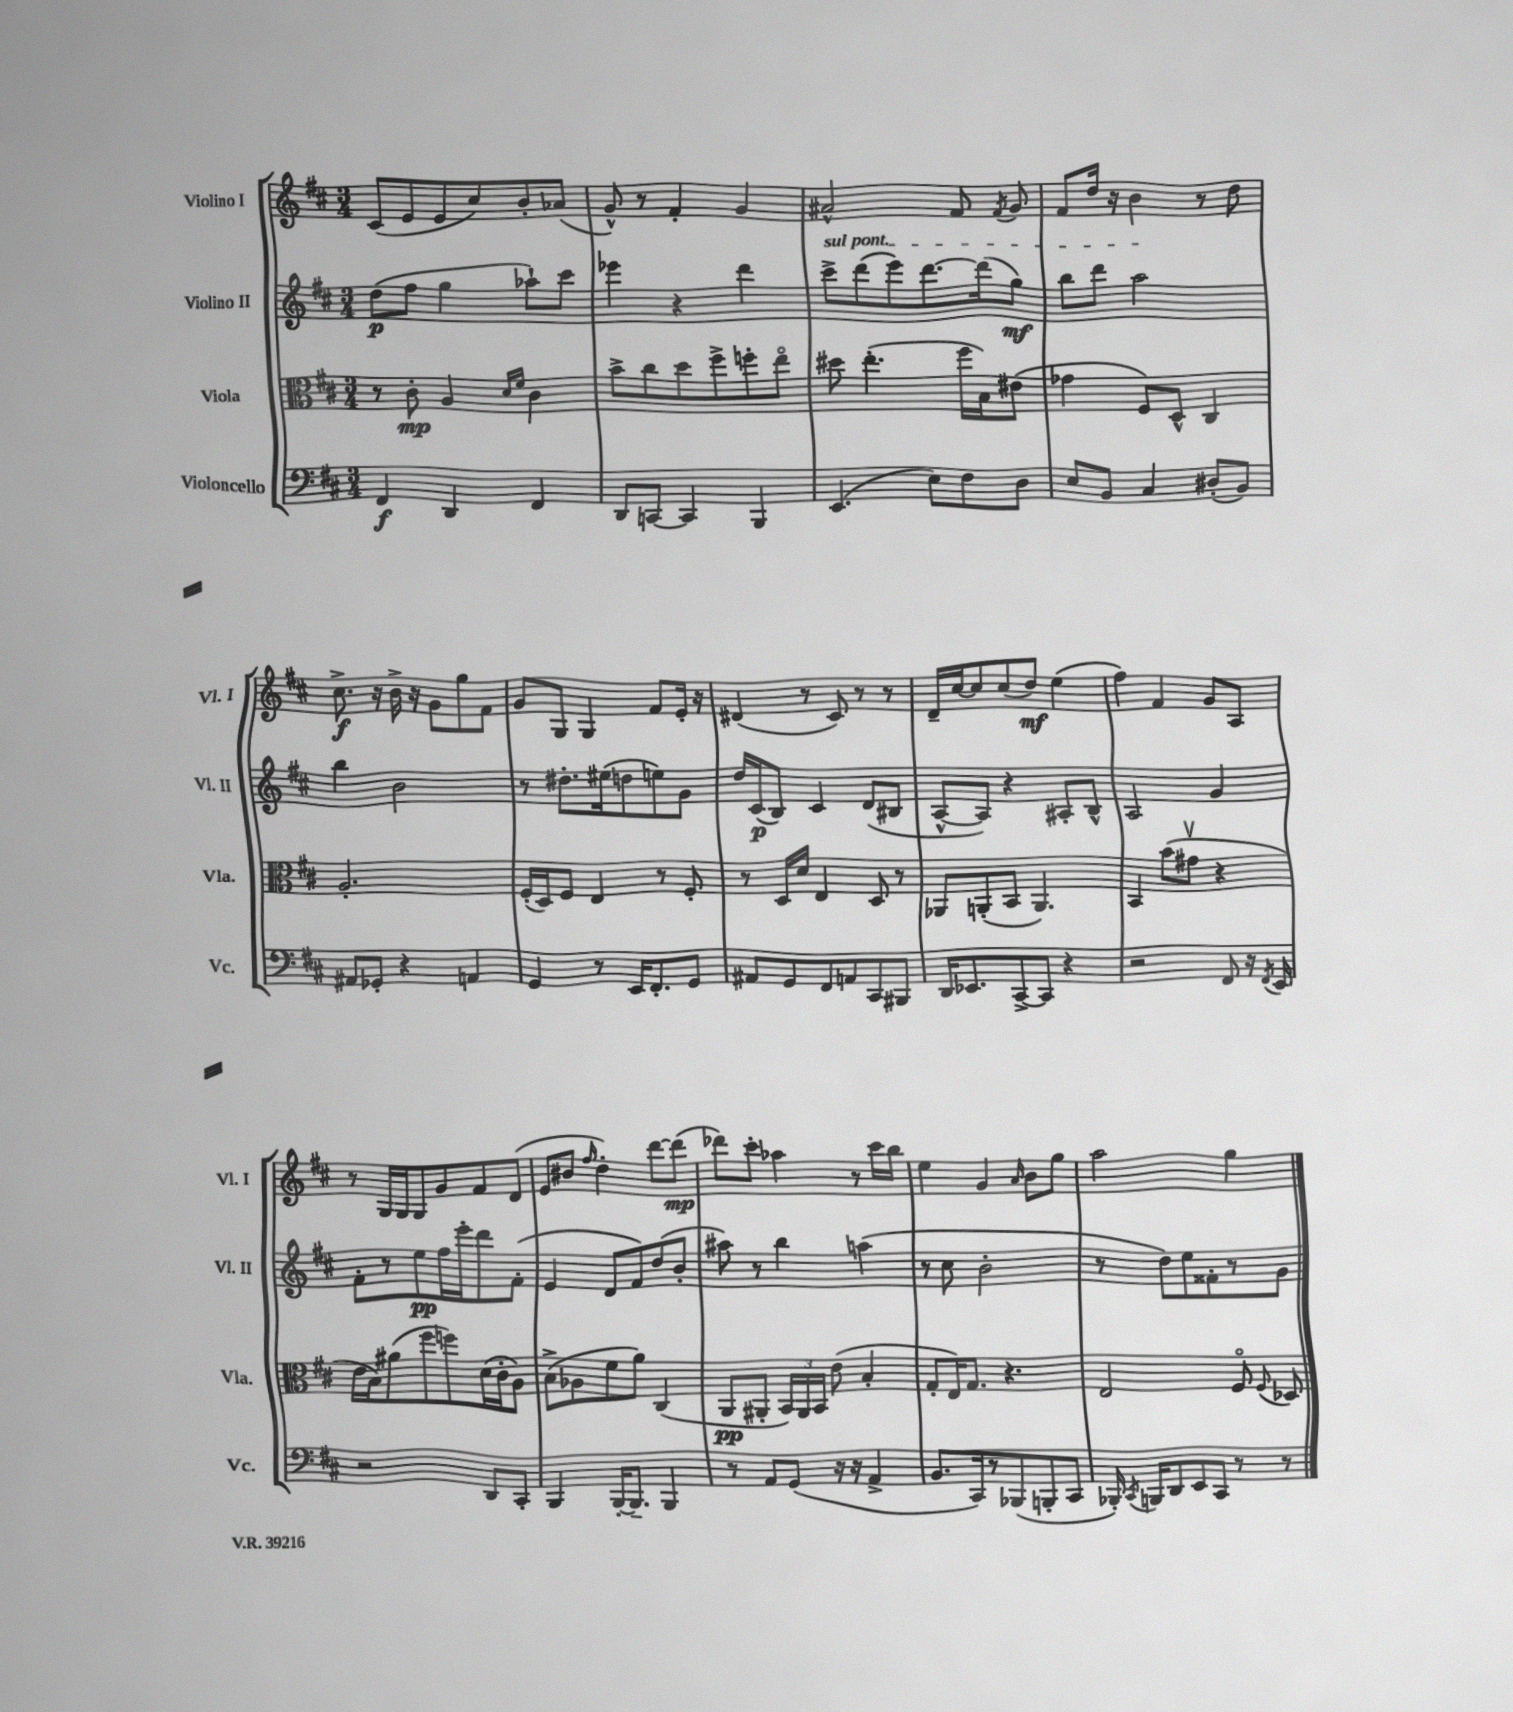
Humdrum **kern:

**kern	**kern	**kern	**kern
*staff4	*staff3	*staff2	*staff1
*clefF4	*clefC3	*clefG2	*clefG2
*k[f#c#]	*k[f#c#]	*k[f#c#]	*k[f#c#]
*M3/4	*M3/4	*M3/4	*M3/4
4FF#/	8r	(8dd\L	(8c#/L
.	8c#'\	8ff#\J	8e/
4DD/	4A/	4gg\	8e/
.	.	.	8cc#/)
.	16qqd/LL	.	.
.	16qqf#/JJ	.	.
4FF#/	4c#\	8aa-`\L)	8b'/
.	.	8ccc#\J	(8a-/J
=	=	=	=
8DD/L	8b^\L	4eee-\	8g^^/)
[8CC/J	8cc#\	.	8r
4CC/]	8dd\	4r	4f#'/
.	8ff#^\	.	.
4BBB/	8ff'\	4ddd\	4g/
.	8eeo\J	.	.
=	=	=	=
(4.EE/	8dd#\	8ccc#^\L	2a#^^/
.	(4.ee'\	(8ddd\	.
.	.	8eee\)	.
8E\L)	.	[8.ddd\	.
8F#\	16ff#\LL	.	8f#/
.	16B\J)	(16ddd\]k	.
.	.	.	8qf#/
8D\J	(8e#\J	8gg\J)	8g/
=	=	=	=
8E/L	4g-\	8bb\L	8f#/L
8BB/J	.	8ddd\J	16dd/Jk
.	.	.	16r
4C#/	8F#/L)	2aa\	4b\
.	8D^^/J	.	.
(8D#'/L	4C#/	.	8r
8BB/J)	.	.	8dd\
=	=	=	=
8AA#/L	2.A'/	4bb\	8.cc#^\
8GG-'/J	.	.	.
.	.	.	16r
4r	.	2b\	16b^\
.	.	.	16r
.	.	.	8g\L
4AA/	.	.	8gg\
.	.	.	8f#\J
=	=	=	=
4GG/	(16F#'/LL	8r	8g/L
.	16D/J)	.	.
.	8F#/J	8.dd#'\L	8G/J
8r	4E/	.	4G/
.	.	(16ee#\k	.
16EE/LK	.	8dd\	.
8.FF#'/	.	.	.
.	8r	8ee\)	8f#/L
8GG/J	8F#'/	8g\J	16e'/Jk
.	.	.	16r
=	=	=	=
8AA#/L	8r	16dd/LL	(4d#/
.	.	(16c#/J	.
8GG/	16D/LL	8B/J)	.
.	16d/JJ	.	.
8FF#/	4E/	4c#/	8r
8AA/	.	.	8c#/)
8CC#/	8D/	(8d/L	8r
8BBB#/J	8r	8B#/J	8r
=	=	=	=
16DD/LK	8AA-/L	[8A^^/L	16d~/LL
8.EE-/	.	.	[16cc#/J
.	(8AA'/	8A/]J)	8cc#/]
[8CC#^/	8BB/J	4r	(8cc#/
8CC#/]J	4.AA/)	.	8dd/J)
4r	.	8A#'/L	(4ee\
.	.	8B^^/J	.
=	=	=	=
2r	4BB/	2A/	4ff#\)
.	(8b\L	.	4f#/
.	8g#v\J	.	.
8FF#/	4r	4g/	8g/L
16r	.	.	8A/J
8qFF#/	.	.	.
16EE/	.	.	.
=	=	=	=
2r	16e\LL	8f#'\L	8r
.	16B\J)	.	.
.	(8a#\	8r	16G/LL
.	.	.	16G/J
.	8ff#\	8ee\	8G/
.	8ff\)	16ff#\L	8g/
.	.	16eee'\J	.
8DD/L	(16d\L	8ddd\	8f#/
.	16c#'\J	.	.
8CC#'/J	8A\J)	(8f#'\J	(8d/J
=	=	=	=
4BBB/	(8B^\L	4e/	8e/L
.	8A-\	.	8b#/J
.	.	.	16qqff#/
[16BBB'/LK	8f#\	8d/L	4dd'\)
8.BBB~/]J	.	.	.
.	8a\J)	8f#/)	.
4BBB/	(4C#/	(8dd/	[8ddd\L
.	.	8b'/J	(8ddd\]J
=	=	=	=
8r	8AA/L	8aa#\)	8ddd-\L)
8AA/L	8AA#'/J	8r	8ccc#'\J
(8GG/J	24BB/LL)	4bb\	4aa-\
.	24AA#/	.	.
.	24BB/JJ	.	.
16r	(8e\	.	.
16r	.	.	.
4AA^/	4B'/	(4aa\	8r
.	.	.	16ccc#\LL
.	.	.	16bb\JJ
=	=	=	=
8.BB/L	8G'/L	8r	4ee\
.	16E/K)	8cc#\	.
16CC#/k)	8.G/J	.	.
8r	.	2b'\	4g/
(8BBB-/	4.r	.	.
.	.	.	16qqa/
8BBB'/	.	.	8b\L
8CC#/J	.	.	8gg\J
=	=	=	=
16BBB-'/)	2E/	8r	2aa\
8qCC#/	.	.	.
16BBB/LK	.	.	.
8DD/	.	8dd\L)	.
8EE/	.	8ee\	.
8CC#/J	.	8f##'\	.
8r	8F#o/	8r	4gg\
.	8qqF#/	.	.
8r	8D-/	8g\J	.
==	==	==	==
*-	*-	*-	*-
